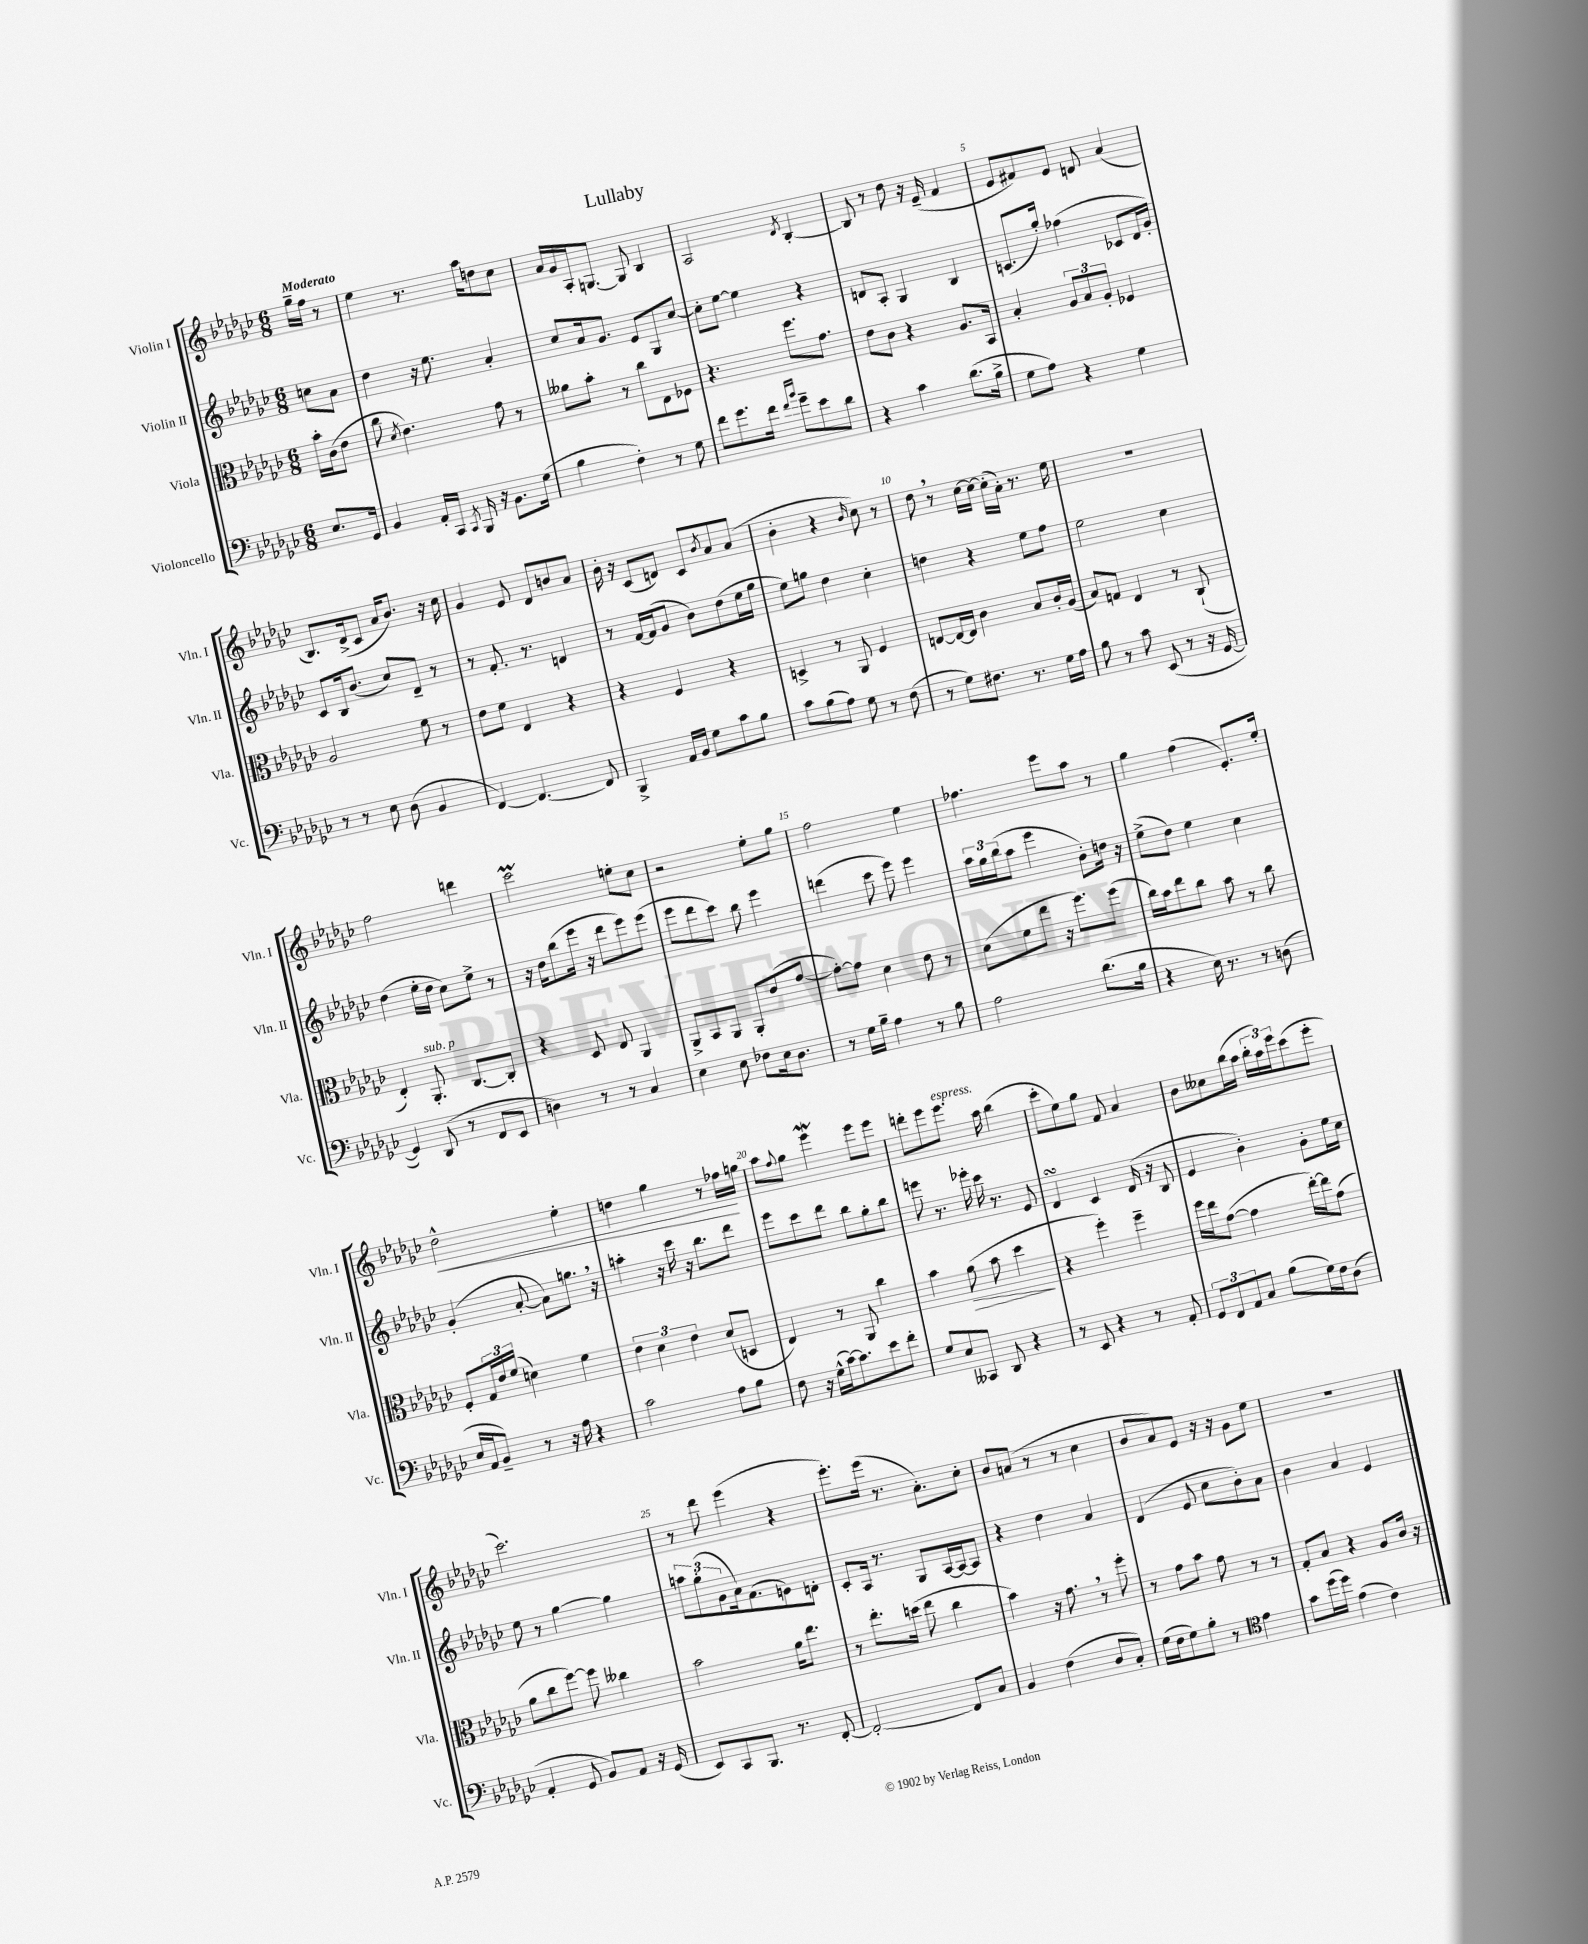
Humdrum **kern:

**kern	**kern	**kern	**kern
*staff4	*staff3	*staff2	*staff1
*clefF4	*clefC3	*clefG2	*clefG2
*k[b-e-a-d-g-c-]	*k[b-e-a-d-g-c-]	*k[b-e-a-d-g-c-]	*k[b-e-a-d-g-c-]
*M6/8	*M6/8	*M6/8	*M6/8
8.E-	16b-'	8cc	16gg-~
.	(16c-	.	16ff
.	8e-	8a-	8r
16GG-	.	.	.
=	=	=	=
4BB-	8cc-	4dd-	4ee-
.	8qd-	.	.
.	4.e-)	.	.
16AA-'	.	16r	8.r
16CC-	.	8.ee-	.
8qCC-	.	.	.
16BBB-	.	.	.
16r	.	.	16aa-
8.BB-	8g-	4a-'	8dd
.	8r	.	8cc-
(16G-	.	.	.
=	=	=	=
4B-	8a--	8cc-	16a-
.	.	.	16g-
.	8b-'	16a-	16A-'
.	.	8.g-	[8.G
4F')	8r	.	.
.	8cc-	8e-	8G]
8r	8E-	8G-	4B-
8G-	8F-	[8cc-	.
=	=	=	=
8f	4.r	8cc-']	2A-
8.g-	.	[8ee-	.
.	.	4ee-]	.
16f	.	.	.
16qqf	.	.	.
16qqb-	.	.	.
8g-~	8.ff	.	.
.	.	.	8qd-
8e-	.	4r	[4B-'
.	8.g-	.	.
8d-	.	.	.
=	=	=	=
4r	8e-	8d	8B-]
.	8c-	8A-'	8r
4c-	4r	4G-	8dd-
.	.	.	16r
.	.	.	(16e-~
(8.d-	8.A-	4B-	4f
16B-^	16BB-	.	.
=	=	=	=
8G-	4B-'	(8.c	8e-
8A-)	.	.	8f#)
.	.	16gg-')	.
4r	12A-	(4ff-	8e-
.	12B-	.	.
.	.	.	8d
.	12A-'	.	.
4G-	4F-	8c-	(4a-
.	.	16d-	.
.	.	16g-')	.
=	=	=	=
8r	2A-	8c-	8.B-)
8r	.	16B-	.
.	.	(8.b-	(16d-^
8E-	.	.	8c-
(8D-	.	8cc-)	16a-
.	.	.	8.b-)
4BB-	8f	8d-~	.
.	8r	8r	16r
.	.	.	16cc-
=	=	=	=
[4FF)	8e-	8r	4g-
.	8f	8.f'	.
4.FF_	4E-	.	8e-
.	.	8.r	.
.	.	.	8d-
.	4r	4d	8b
8FF]	.	.	8a-
=	=	=	=
4BBB-^	4r	8r	16b-'
.	.	.	16r
.	.	[16f	(8c-
.	.	(16f]	.
16AA-	4F	8g-	8d)
16BB-	.	.	.
8G-	.	8b-)	8c-
.	.	.	8qb-
8c-	4r	(8dd-	8a-
8B-	.	16ee-	(8a-
.	.	16gg-	.
=	=	=	=
8c-	4D^	8ee-)	4b-'
(8B-	.	8gg	.
8A-)	8r	4dd-	4r
8G-	8AA-	.	.
.	.	.	16qqb-
8r	4F	4cc-'	8cc-)
(8F	.	.	8r
=	=	=	=
8r	[8E	4dd	8dd-
8G-)	16E_	.	8r
.	16E]	.	.
8.F#	4c-	4r	[16cc-
.	.	.	16cc-_
.	.	.	(16cc-']
8.r	.	.	16a-')
.	8B-	8ee-	8.r
16G-	16c-'	8ff	.
16A-	(16A-	.	16ee-
=	=	=	=
8B-	8B-)	2ee-	2.r
8r	8G	.	.
8c-	4E-	.	.
(8EE-	.	.	.
8r	8r	4cc-	.
16r	(8C-`	.	.
[16GG-	.	.	.
=	=	=	=
4GG-])	4E-')	(4dd-	2ff
(8DD-	8.AA-'	16ee-'	.
.	.	16dd-	.
8r	.	8cc-)	.
.	[8.C-	.	.
8FF	.	8ee-^	4ddd
8EE-	8C-']	8r	.
=	=	=	=
4D)	4r	16r	2ccc-
.	.	16dd-	.
.	.	(8bb-	.
8r	8D-	16eee-	.
.	.	16r	.
8r	8E-	8ddd-	.
4C-	4AA-	8eee-)	8ee'
.	.	(8eee-	8cc-
=	=	=	=
4E-	8AA-^	8eee-	2r
.	8BB-	8ddd-	.
8E-	8AA-	8ccc-)	.
8F-	8AA-'	8bb-	.
16E-	(8e-	4eee-	8ee-'
8.D-	.	.	.
.	[8g-	.	8gg-
=	=	=	=
8r	8g-'_)	(4ddd	2ff
16G-	8g-]	.	.
16B-~	.	.	.
4A-	4d-	8ccc-	.
.	.	8eee-)	.
8r	8e-	4eee-	4ee-
8B-	8r	.	.
=	=	=	=
2A-	(8d-	24aa-	4.ff-
.	.	24gg-	.
.	.	(24bb-	.
.	8f	8aa-	.
.	8ee-	4eee-	.
.	16r	.	8eee-
.	8.ff)	.	.
(8.d-	.	8b-')	8aa-
.	(8ff	16dd	8r
16B-	.	16r	.
=	=	=	=
4r	16cc-)	(8ee-^	4gg-
.	16b-	.	.
.	8ee-	8dd-)	.
16E-)	8cc-	4ee-	(4ff
8.r	.	.	.
.	8b-	.	.
8r	8r	4cc-	8.e-')
(8D	8cc-	.	.
.	.	.	16ee-'
=	=	=	=
16E-	8F'	(4g-'	2dd-^^
16AA-	.	.	.
8BB-~)	24G-	.	.
.	24e-	.	.
.	(24f	.	.
8r	4d)	[8a-'	.
16r	.	8a-])	.
16A-	.	.	.
4r	4f	8.gg	4ee-'
.	.	16r	.
=	=	=	=
2c-	6e-	4aa'	4dd
.	6d-	.	.
.	.	16r	4gg-
.	.	16ccc-	.
.	6e-	.	.
.	.	16r	.
.	.	8.bb-	.
8A-	(8d-	.	8r
8B-	8D	8ddd-	16ff-
.	.	.	16gg
=	=	=	=
8F	4E-)	8eee-	8aa-
.	.	.	8qqff
16r	.	8ccc-	8gg-
(16G-^^	.	.	.
[16c-)	8r	8ddd-	4eee-
8.c-]	.	.	.
.	8AA-	8bb-	.
8e-	4cc-	8gg-'	8eee-
8f'	.	8bb-	8eee-
=	=	=	=
8G-	4b-	8eee	8ddd'
8E-	.	8.r	8eee-
8CC--	(8a-	.	8.eee-
.	.	16eee-'	.
8DD-	8b-	16ccc-	.
.	.	8.r	16aa-
4r	4dd-	.	(4bb-
.	.	8e-	.
=	=	=	=
8r	4r	4d-	8ccc-'
8EE-	.	.	8ee-)
4r	4ff')	4c-	8gg-
.	.	.	8f
8r	4ff~	(16d-	4a-
.	.	16r	.
8AA-'	.	8B-	.
=	=	=	=
12GG-	16ff	4e-	8b-
.	16ee-	.	.
12FF	.	.	.
.	([8g-	.	8cc--
12AA-	.	.	.
8C-	4g-]	4b-')	(16bb-
.	.	.	16aa-
(8B-	.	.	24bb-'
.	.	.	24aa-)
.	.	.	24eee-
16G-)	[16ee-')	8g-'	(8ccc-
16F	16ee-]	.	.
(8D-	(8g-	16ee-	8eee-'
.	.	16cc-	.
=	=	=	=
4AA-'	8a-	8ee-	2.ccc-)
.	8cc-	8r	.
8GG-	[8ff)	[4gg-	.
8BB-)	8ff]	.	.
8AA-	4cc--	4gg-]	.
16r	.	.	.
(16GG-	.	.	.
=	=	=	=
8EE-)	2b-	12aa	8r
.	.	(12gg-'	.
8CC-	.	.	8ddd-
.	.	12g-	.
8.BBB-	.	16a-)	(4eee-
.	.	(8.f	.
8.r	.	.	.
.	16a-	8e)	4r
.	8.ee-	.	.
[8FF'	.	8d'	.
=	=	=	=
2FF'_	8r	8c-'	8.eee-')
.	8.ee-'	16A-	.
.	.	8.r	(16eee-
.	.	.	8.r
.	(16dd	.	.
.	8ee-	8G-	.
.	.	.	8.a-')
8FF]	4cc-	[16A-	.
.	.	16A-_	.
8C-	.	8A-]	8cc-'
=	=	=	=
4BB-	4b-)	4r	8b-
.	.	.	(8a
(4F	16r	4dd-	8r
.	8.g-	.	.
.	.	.	8r
8D-	8r	4a-	4cc-
8C-')	8ff'	.	.
=	=	=	=
(16G-	8r	(4d-	8b-
16F	.	.	.
8G-)	8g-	.	8a-)
8B-'	8b-	8e-	8e-
8r	8g-	8cc-	16r
.	.	.	16r
*clefC4	*	*	*
4e-	8r	8b-')	8g-
.	8r	8a-	8ee-
=	=	=	=
8g-	8G-'	4b-	2.r
(16dd-	8B-	.	.
16dd-)	.	.	.
(4e-	4r	4a-	.
4c-)	8A-	4e-	.
.	16c-	.	.
.	16r	.	.
==	==	==	==
*-	*-	*-	*-
